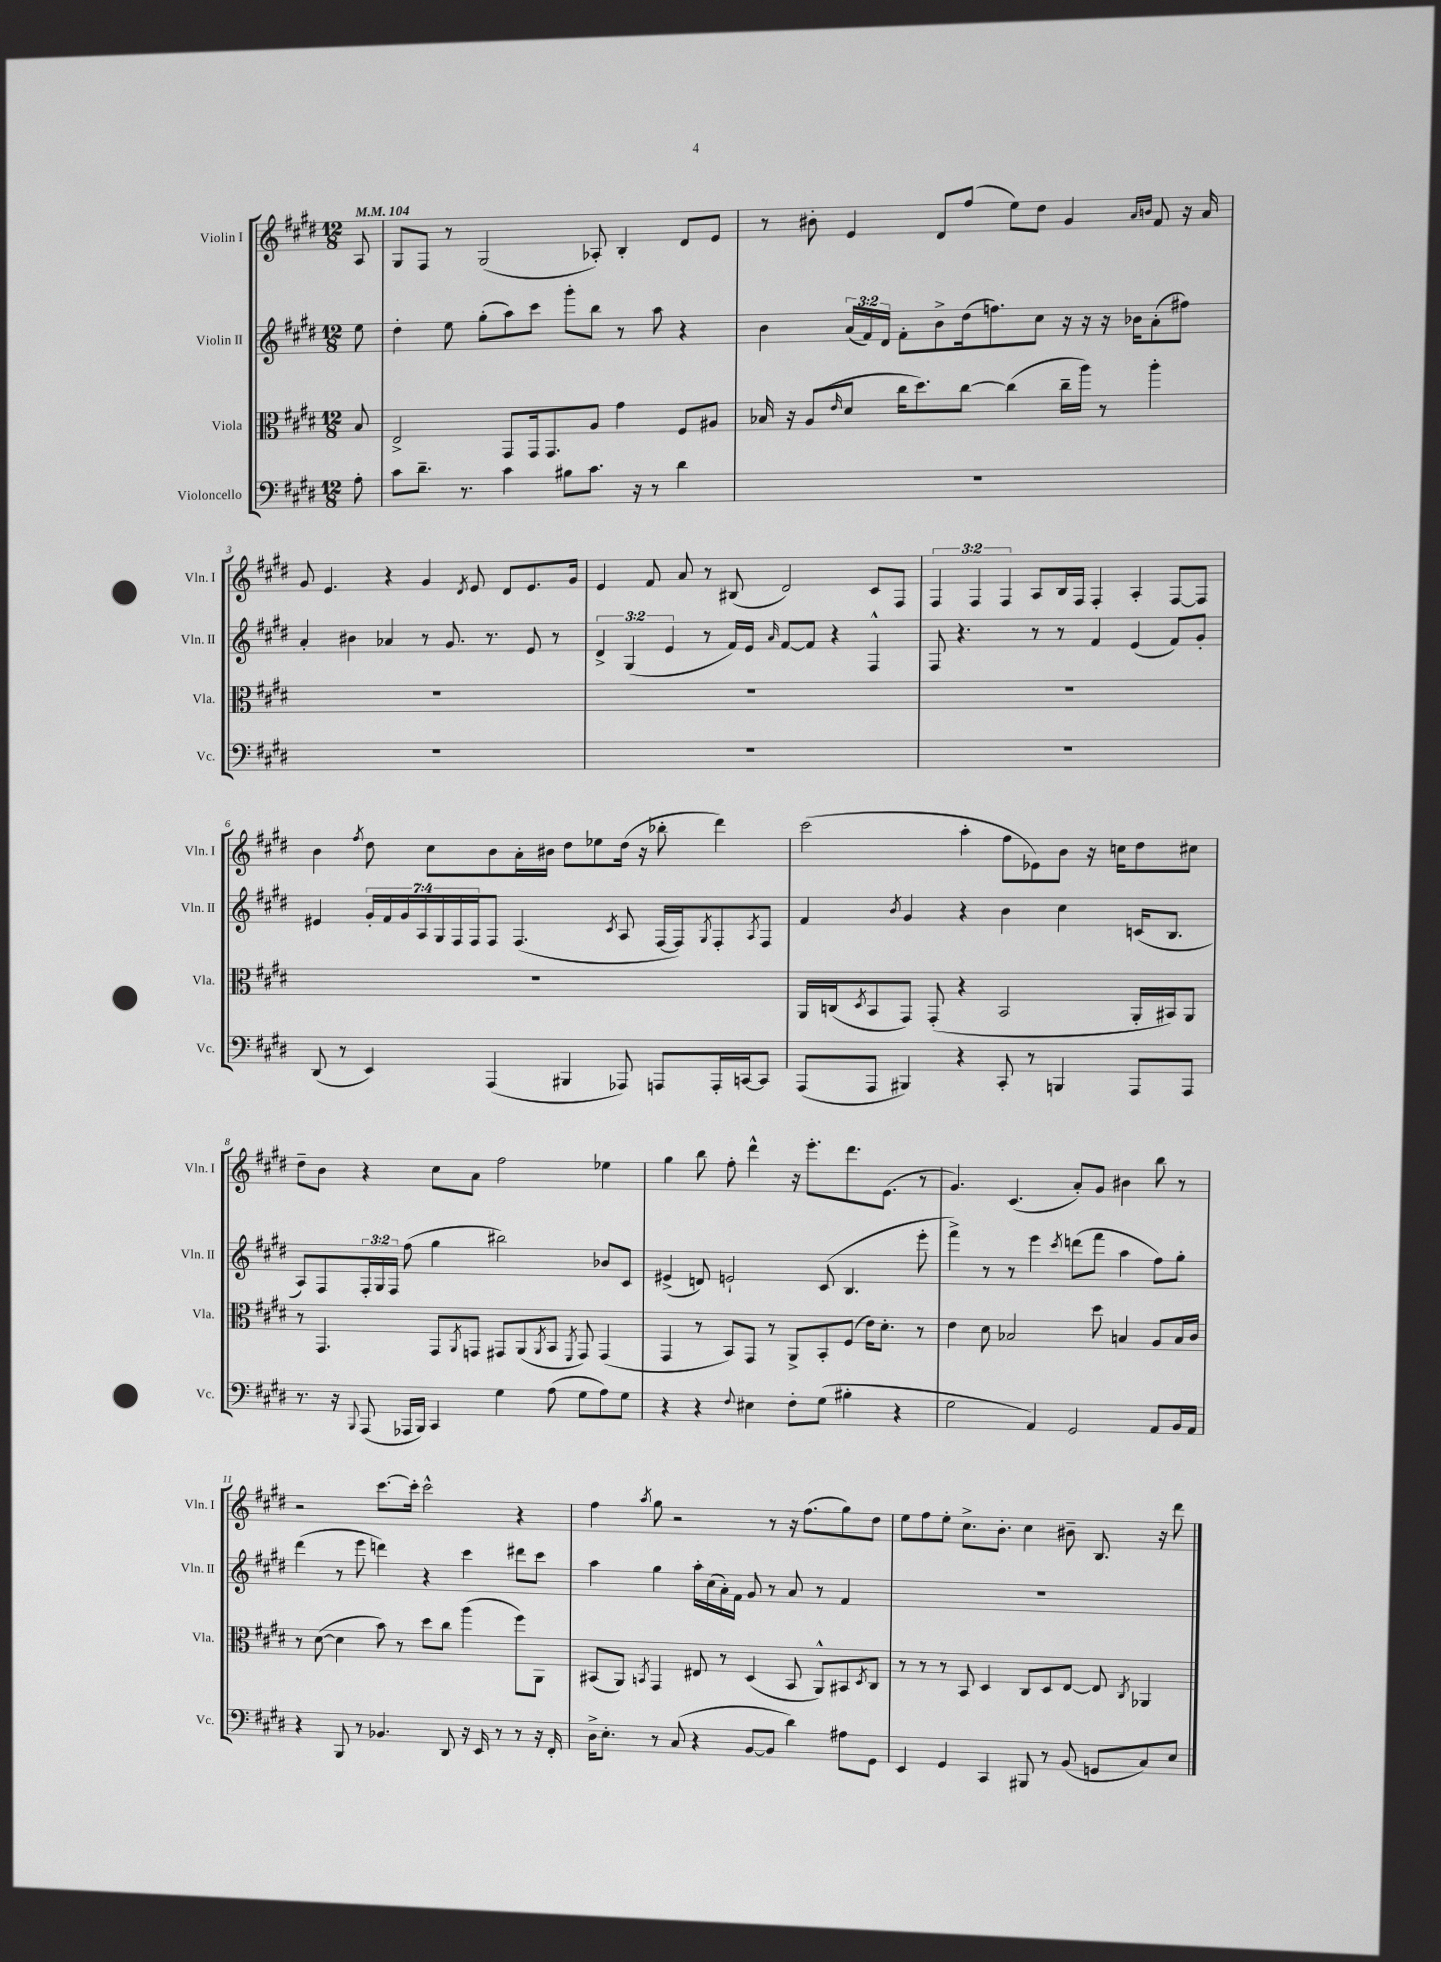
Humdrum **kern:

**kern	**kern	**kern	**kern
*staff4	*staff3	*staff2	*staff1
*clefF4	*clefC3	*clefG2	*clefG2
*k[f#c#g#d#]	*k[f#c#g#d#]	*k[f#c#g#d#]	*k[f#c#g#d#]
*M12/8	*M12/8	*M12/8	*M12/8
*MM104	*MM104	*MM104	*MM104
8A'	8B	8ee	8A
=	=	=	=
8c#	2E^	4dd#'	8G#
8.d#~	.	.	8F#
.	.	8ee	8r
8.r	.	.	.
.	.	(8gg#'	(2G#
4c#	8GG#	8aa)	.
.	16GG#	8ccc#	.
.	8.GG#	.	.
8B#	.	8ggg#'	.
8.c#	8A	8bb	8A-')
.	4g#	8r	4B'
16r	.	.	.
8r	.	8aa	.
4d#	8F#	4r	8d#
.	8A#	.	8e
=	=	=	=
1.r	16B-	4b	8r
.	16r	.	.
.	(8A	.	8b#'
.	16qqe	.	.
.	8d#	(24a	4e
.	.	24f#)	.
.	.	24d#	.
.	16cc#	8f#'	.
.	8.dd#)	.	.
.	.	8b^	8d#
.	[8cc#	(16dd#	(8ff#
.	.	8.ff)	.
.	(4cc#]	.	8ee)
.	.	8cc#	8dd#
.	16cc#~	16r	4g#
.	16aa)	16r	.
.	8r	16r	.
.	.	16b-	.
.	.	.	16qqa
.	.	.	16qqb
.	4aa'	(8a'	8f#
.	.	8ff#)	16r
.	.	.	16a
=	=	=	=
1.r	1.r	4a'	8g#
.	.	.	4.e
.	.	4b#	.
.	.	4a-	4r
.	.	8r	4g#
.	.	8.g#	.
.	.	.	8qd#
.	.	.	8e
.	.	8.r	.
.	.	.	8d#
.	.	8e	8.e
.	.	8r	.
.	.	.	16g#
=	=	=	=
1.r	1.r	6d#^	4e
.	.	(6G#	.
.	.	.	8f#
.	.	6e	.
.	.	.	8a
.	.	8r	8r
.	.	16f#)	(8B#
.	.	16e	.
.	.	16qqa	.
.	.	[8f#	2d#)
.	.	8f#]	.
.	.	4r	.
.	.	4F#^^	8c#
.	.	.	8F#
=	=	=	=
1.r	1.r	8F#	6F#
.	.	4.r	.
.	.	.	6F#
.	.	.	6F#
.	.	8r	8A
.	.	8r	16B
.	.	.	16F#
.	.	4f#	4F#'
.	.	(4e	4A'
.	.	8f#)	[8F#
.	.	8g#'	8F#]
=	=	=	=
(8DD#	1.r	4e#	4b
8r	.	.	.
.	.	.	8qff#
4EE)	.	28g#'	8dd#
.	.	28f#	.
.	.	28g#	.
.	.	28A	.
.	.	.	8cc#
.	.	28G#	.
.	.	28F#	.
.	.	28F#	.
(4AAA	.	8F#	8b
.	.	(4.F#	16a'
.	.	.	16b#
4BBB#	.	.	8dd#
.	.	.	8ee-
.	.	8qc#	.
8AAA-)	.	8A	(16dd#
.	.	.	16r
8AAA	.	[16F#	8bb-'
.	.	16F#])	.
.	.	8qG#	.
16AAA'	.	8F#'	4ddd#)
[16CC	.	.	.
.	.	8qA	.
8CC]	.	8F#	.
=	=	=	=
(8AAA	16AA	4f#	(2ccc#
.	(16C	.	.
.	8qD#	.	.
8AAA	8BB	.	.
.	.	8qb	.
4BBB#)	8GG#)	4g#	.
.	(8GG#'	.	.
4r	4r	4r	4aa'
8CC#'	2BB	4b	8ff#
8r	.	.	8e-)
4BBB	.	4cc#	8b
.	.	.	16r
.	.	.	16cc
8AAA	16AA'	(16c	8dd#
.	16BB#)	8.B	.
8AAA	8AA	.	8cc#
=	=	=	=
8.r	8r	8A)	8dd#~
.	4.GG#	8F#	8b
16r	.	.	.
8qqBBB	.	.	.
(8AAA	.	24F#'	4r
.	.	24G#	.
.	.	24F#	.
16AAA-	.	(8ff#	.
16BBB)	.	.	.
4CC#	8GG#	4gg#	8cc#
.	8qAA	.	.
.	8GG	.	8a
4G#	8GG#	2bb#)	2ff#
.	(8AA	.	.
.	8qAA	.	.
(8A	8BB	.	.
.	8qFF#	.	.
8G#	8GG#)	.	.
8A)	(4GG#	8b-	4ee-
8G#	.	8c#	.
=	=	=	=
4r	4GG#	(4e#^	4gg#
4r	8r	8d)	8bb
.	8BB)	2e`	8ff#'
8qqF#	.	.	.
4E#	8GG#	.	4ddd#^^
.	8r	.	.
8F#'	8AA^	.	16r
.	.	.	8.eee'
(8G#	8BB'	(8c#	.
4B#'	(8F#	4.B	8.ddd#
.	16e)	.	.
.	8.d#'	.	(8.e
4r	.	.	.
.	8r	8eee'	8r
=	=	=	=
2G#	4e	4fff#^)	4.g#)
.	8d#	8r	.
.	2B-	8r	(4.c#
4AA)	.	4eee	.
.	.	8qccc#	.
2GG#	.	(8ddd	8a')
.	8dd#	8fff#	8g#
.	4B	4aa	4b#
8AA	8A	8ff#)	8bb
16BB	16B	8gg#'	8r
16AA	16c#	.	.
=	=	=	=
4r	8r	(4ddd#	2r
.	([8d#	.	.
8BBB	4d#]	8r	.
8r	.	8eee	.
4.BB-	8b)	4ddd)	[8.ccc#
.	8r	.	.
.	.	.	16ccc#']
.	8dd#	4r	2ccc#^^
8DD#	8cc#	.	.
16r	(4aa	4ccc#	.
16EE	.	.	.
8r	.	.	.
8r	8ff#)	8ddd#	4r
16r	8AA	8ccc#	.
16FF#'	.	.	.
=	=	=	=
16D#^	(8BB#	4aa	4ff#
8.E'	.	.	.
.	8AA)	.	.
.	8qBB	.	8qaa
8r	4GG#	4gg#	8gg#
(8C#	.	.	2r
4r	8E#	16aa'	.
.	.	(16cc#	.
.	8r	16a')	.
.	.	16f#	.
[8BB	(4D#	8g#	.
8BB]	.	8r	8r
4d#)	8BB	8a	16r
.	.	.	(8.ff#
.	8AA^^)	8r	.
8A#	8BB#	4f#	8gg#)
.	8qD#	.	.
8GG#	8C#	.	8dd#
=	=	=	=
4EE	8r	1.r	8ee
.	8r	.	8ff#
4GG#	8r	.	8ee'
.	8BB	.	8.cc#^
4CC#	4D#	.	.
.	.	.	8.b'
8BBB#	8C#	.	4cc#
8r	8D#	.	.
(8BB	[8E	.	8b#~
8GG	8E]	.	8.B
.	8qC#	.	.
8C#)	4AA-	.	.
.	.	.	16r
8E	.	.	8ddd#
==	==	==	==
*-	*-	*-	*-
